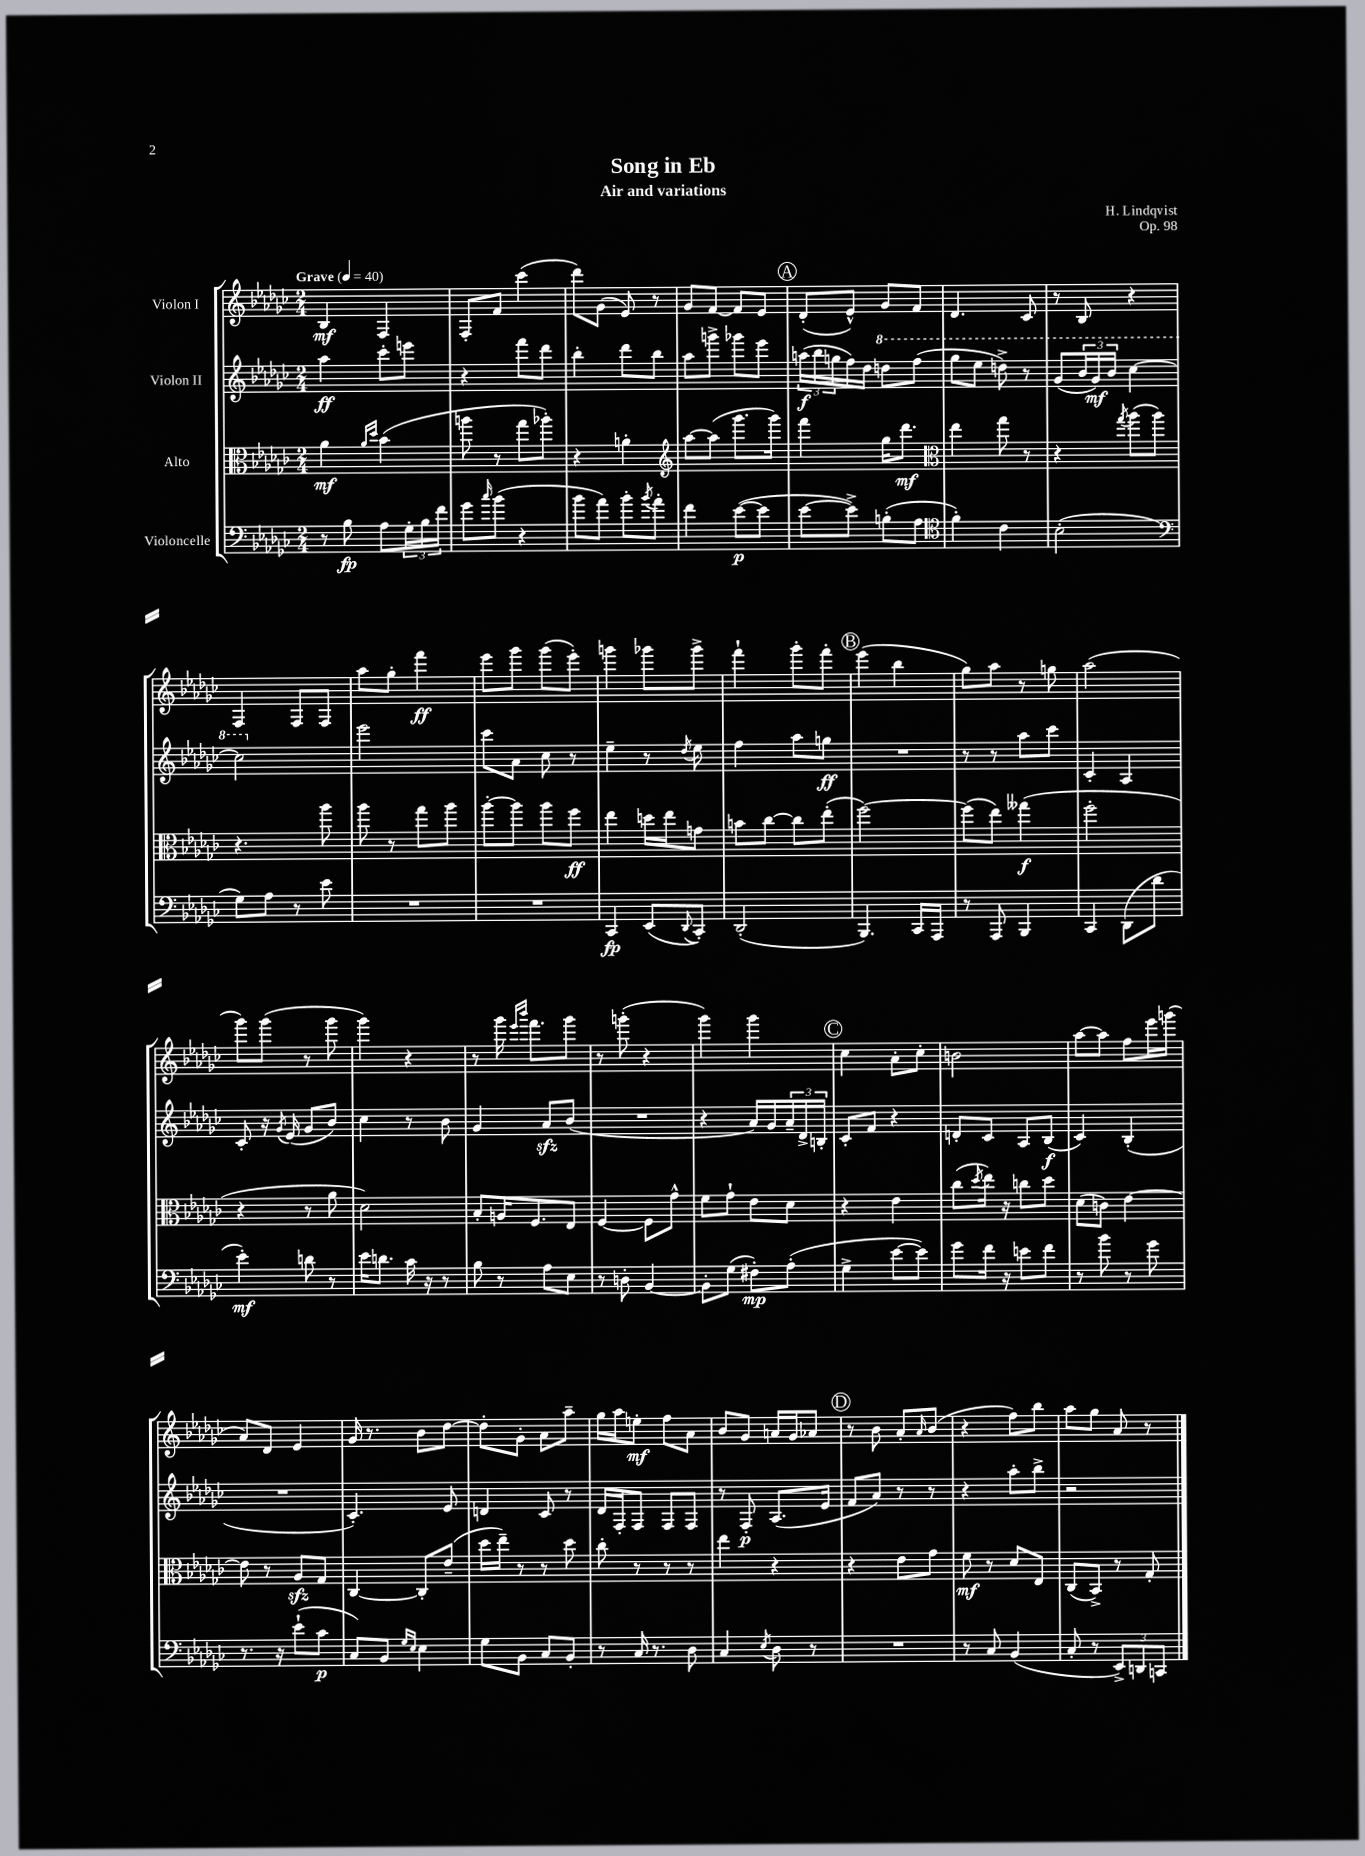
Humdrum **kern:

**kern	**kern	**kern	**kern
*staff4	*staff3	*staff2	*staff1
*clefF4	*clefC3	*clefG2	*clefG2
*k[b-e-a-d-g-c-]	*k[b-e-a-d-g-c-]	*k[b-e-a-d-g-c-]	*k[b-e-a-d-g-c-]
*M2/4	*M2/4	*M2/4	*M2/4
*MM40	*MM40	*MM40	*MM40
8r	4a-	4aa-	4B-
8B-	.	.	.
.	16qqa-	.	.
.	16qqdd-	.	.
8A-	(4b-	8ccc-'	4F
24G-'	.	8eee	.
24B-	.	.	.
24f	.	.	.
=	=	=	=
8g-	8aa	4r	8F'
16qqcc-	.	.	.
(8b-	8r	.	8f
4r	8gg-	8fff	(4ccc-
.	8aa-')	8ddd-	.
=	=	=	=
8b-	4r	4bb-'	8ddd-)
8a-)	.	.	(8g-
8b-'	4a'	8ddd-	8e-)
8qb-	.	.	.
8a-'	.	8bb-	8r
=	=	=	=
*	*clefG2	*	*
4f	[8aa-	8aa-	8g-
.	(8aa-]	8ggg^	[8f
([8e-	8.ggg-	8ggg-	8f]
8e-]	.	8eee-	8e-
.	16ggg-)	.	.
=	=	=	=
[8e-	4fff	(24aa	(8d-'
.	.	24bb-	.
.	.	24gg	.
8e-^])	.	16ff)	8e-^^)
.	.	16dd-	.
(8B'	16gg-	8ddd	8g-
.	8.ddd-	.	.
8A-	.	(8fff	8f
=	=	=	=
*clefC4	*clefC3	*	*
4f')	4ee-	8ggg-	4.d-
.	.	8eee-	.
4c-	8gg-	8ddd^)	.
.	8r	8r	8c-
=	=	=	=
(2B-'	4r	(8gg-	8r
.	.	24bb-	8B-
.	.	24gg-)	.
.	.	24bb-	.
.	8qgg-	.	.
.	(8aa-	[4ccc-	4r
.	8aa-)	.	.
=	=	=	=
*clefF4	*	*	*
8G-)	4.r	2ccc-]	4F
8A-	.	.	.
8r	.	.	8F
8e-	8aa-	.	8F
=	=	=	=
2r	8aa-	2eee-	8aa-
.	8r	.	8gg-'
.	8gg-	.	4fff
.	8aa-	.	.
=	=	=	=
2r	[8aa-'	8ccc-	8eee-
.	8aa-]	8a-	8ggg-
.	8aa-	8cc-	(8ggg-
.	8ff	8r	8eee-')
=	=	=	=
4CC-	4ee-	4ee-~	4ggg
(8EE-	16dd	8r	8ggg-
.	16ee-	.	.
8qqDD-	.	8qdd-	.
8CC-')	8g	8ee-	8ggg-^
=	=	=	=
(2DD-'	8b	4ff	4fff`
.	[8cc-	.	.
.	8cc-]	8aa-	8ggg-'
.	(8ee-'	8gg	8fff'
=	=	=	=
4.BBB-)	[2ff)	2r	(4eee-
.	.	.	4bb-
16CC-	.	.	.
16AAA-	.	.	.
=	=	=	=
8r	(8ff]	8r	8gg-)
8AAA-	8ee-)	8r	8aa-
4BBB-	(4gg--	8aa-	8r
.	.	8ccc-	8gg
=	=	=	=
4CC-	2ff'	4c-'	(2aa-
(8DD-	.	4A-	.
8d-	.	.	.
=	=	=	=
4e-')	4r	8c-'	8ggg-)
.	.	16r	(8ggg-
.	.	8qg-	.
.	.	(16e-	.
8d	8r	8g-	8r
8r	8a-	8b-)	8ggg-
=	=	=	=
16e-	2d-)	4cc-	4ggg-)
8.d	.	.	.
16c-	.	8r	4r
16r	.	.	.
8r	.	8b-	.
=	=	=	=
8B-	8B-'	4g-	8r
8r	16A	.	16ggg-
.	.	.	16qqeee-
.	.	.	16qqbbb-
.	8.F	.	8.fff
8A-	.	8a-	.
8E-	8E-	(8b-	8ggg-
=	=	=	=
8r	[4F	2r	8r
8D'	.	.	(8ggg'
[4BB-	8F]	.	4r
.	8g-^^	.	.
=	=	=	=
8BB-']	8f	4r	4ggg-)
(8G-	8g-`	.	.
8F#')	8e-	16a-)	4ggg-
.	.	16g-	.
(8A-'	8d-	24a-~	.
.	.	24d-^	.
.	.	24B'	.
=	=	=	=
4G-^	4r	8c-'	4cc-
.	.	8f	.
[8e-	4e-	4r	8a-'
8e-])	.	.	8cc-'
=	=	=	=
8g-	(8cc-	8d'	2b
.	8qdd-	.	.
16f	16ee-)	8c-	.
16r	16r	.	.
8e	8cc	8A-	.
8f	8dd-	(8B-	.
=	=	=	=
8r	(8d-	4c-)	[8aa-
8b-	8c)	.	8aa-]
8r	[4e-	(4B-'	8ff
8g-	.	.	16eee-
.	.	.	(16ggg
=	=	=	=
8.r	8e-]	2r	8a-)
.	8r	.	8d-
16r	.	.	.
(8e-`	8A-	.	4e-
8c-	8G-	.	.
=	=	=	=
8C-)	[4C-	4.c-')	16g-
.	.	.	8.r
8BB-	.	.	.
16qqG-	.	.	.
16qqE-	.	.	.
4E-	8C-']	.	8b-
.	(8e-~	8e-	[8dd-
=	=	=	=
8G-	16dd-	4d	8dd-']
.	16ee-~)	.	.
8BB-	8r	.	8g-'
8C-	8r	8c-	8a-
8BB-'	8dd-	8r	8aa-~
=	=	=	=
8r	8cc-'	16d-	16gg-
.	.	16F'	16aa-
16C-	8r	8F	8ee'
8.r	.	.	.
.	8r	8F	8ff
8D-	8r	8F	8a-
=	=	=	=
4C-	4ee-	8r	8b-
.	.	8F'	8g-
8qE-	.	.	.
8D-	4r	(8.A-	16a
.	.	.	16g-
8r	.	.	8a-
.	.	16e-	.
=	=	=	=
2r	4r	8f	8r
.	.	8a-)	8b-
.	8e-	8r	8a-'
.	.	.	16qqa-
.	8g-	8r	(8b-
=	=	=	=
8r	8f	4r	4r
8C-	8r	.	.
(4BB-	8d-	8aa-'	8ff)
.	8E-	8bb-^	8bb-
=	=	=	=
8C-'	(8C-	2r	8aa-
8r	8BB-^)	.	8gg-
12EE-^)	8r	.	8a-
12DD	.	.	.
.	8G-'	.	8r
12CC	.	.	.
==	==	==	==
*-	*-	*-	*-
